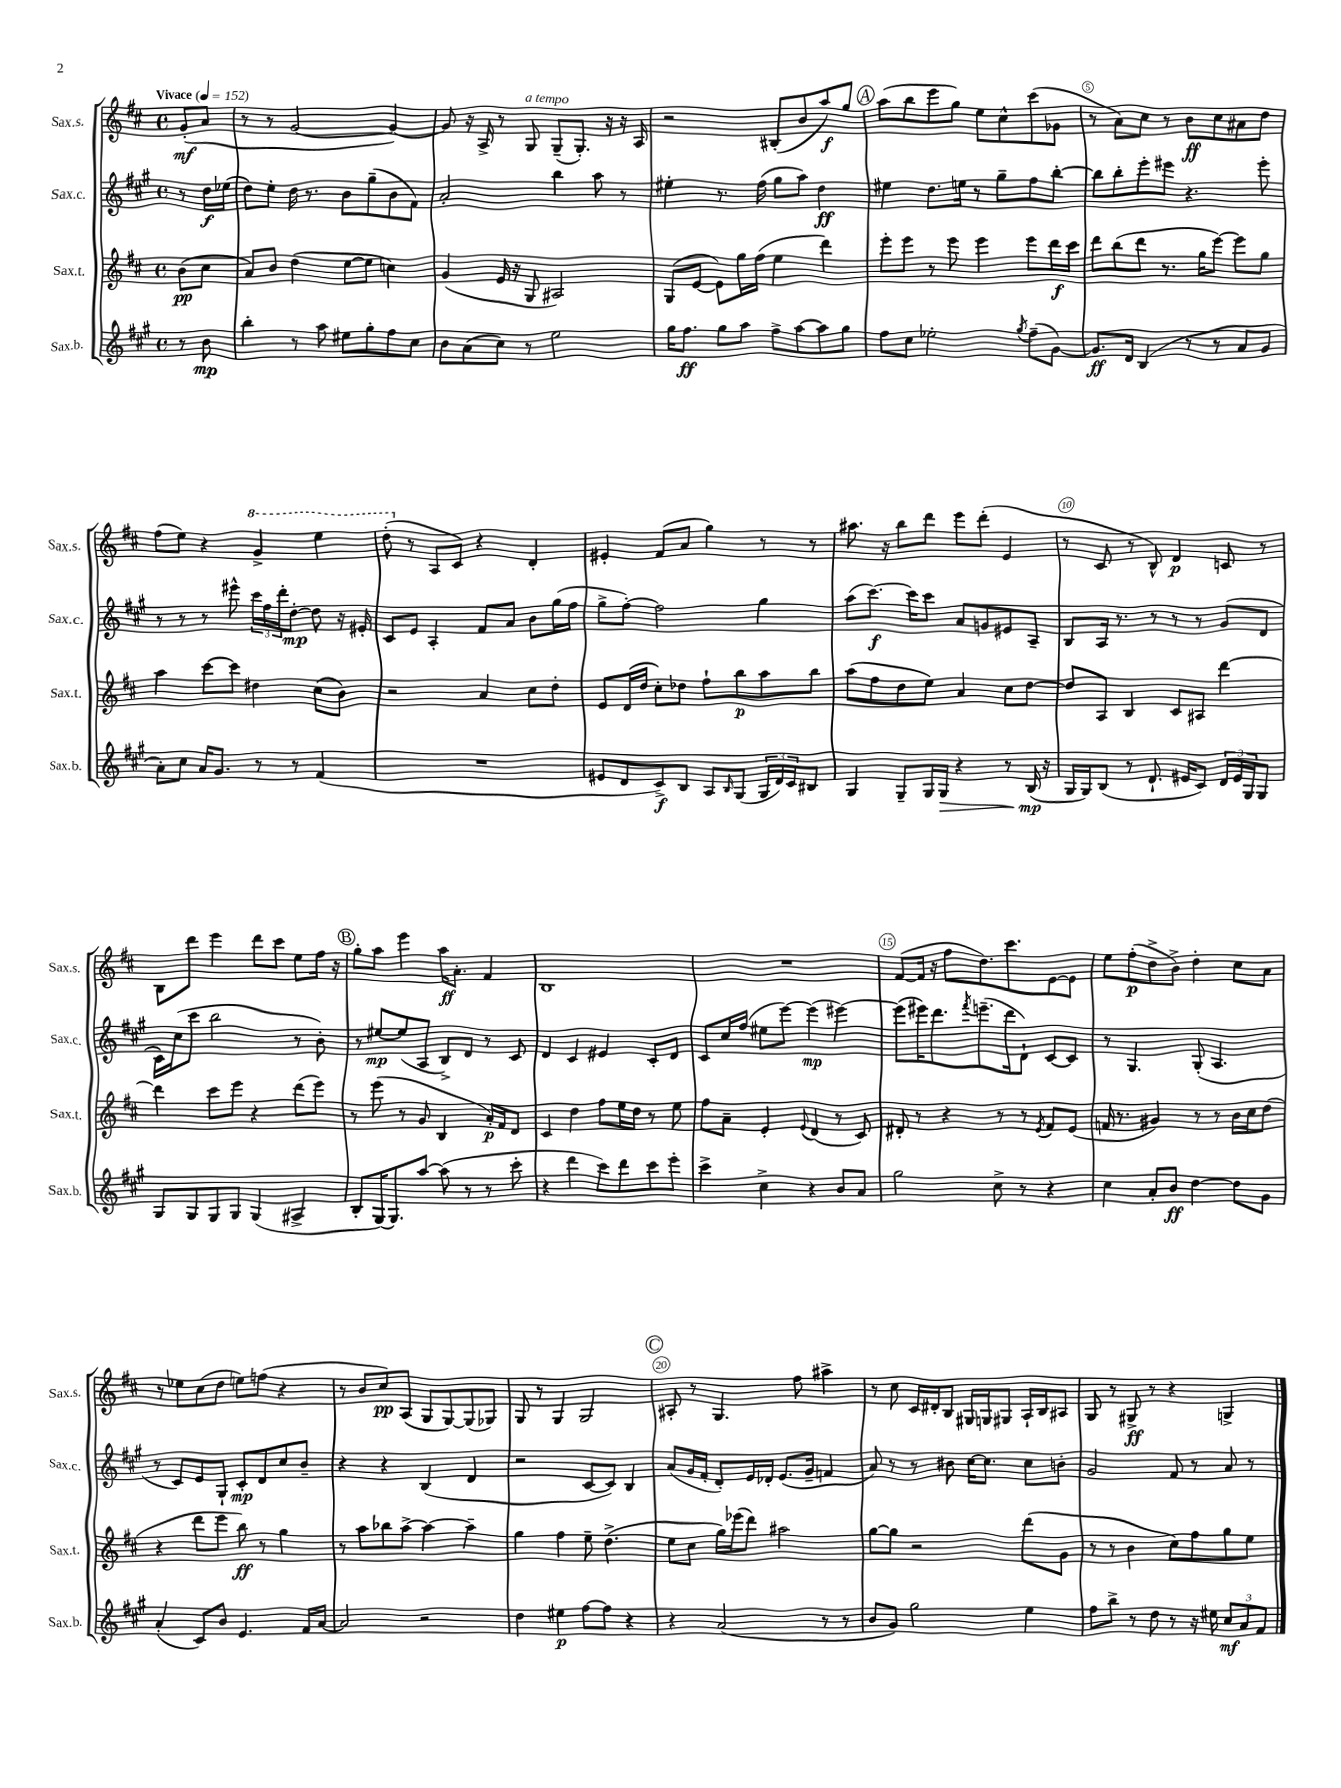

**kern	**kern	**kern	**kern
*staff4	*staff3	*staff2	*staff1
*clefG2	*clefG2	*clefG2	*clefG2
*k[f#c#g#]	*k[f#c#]	*k[f#c#g#]	*k[f#c#]
*M4/4	*M4/4	*M4/4	*M4/4
*met(c)	*met(c)	*met(c)	*met(c)
*MM152	*MM152	*MM152	*MM152
8r	(8b\L	8r	(8g'/L
8b\	8cc#\J	16dd\LL	8a/J
.	.	(16ee-\JJ	.
=	=	=	=
4bb'\	8a/L)	8dd\L)	8r
.	8b/J	8ee'\J	8r
8r	(4dd\	16dd\	[2g/
.	.	8.r	.
8aa\	.	.	.
8ee#\L	[8ee\L	8b\L	.
8gg#'\	8ee\]J	(8gg#~\	.
8ff#\	4cc\)	8b\	4g/_)
8cc#\J	.	8f#\J)	.
=	=	=	=
8b\L	(4g/	2a'/	8g/]
(8a\	.	.	16r
.	.	.	16A^/
8cc#\J)	16e/	.	8r
.	16r	.	.
8r	8G/	.	8G/
2ee\	2A#/)	4bb\	(8G~/L
.	.	.	8.G'/J)
.	.	8aa\	.
.	.	.	16r
.	.	8r	16r
.	.	.	16A/
=	=	=	=
16gg#\LK	(8G/L	4ee#'\	2r
8.ff#\J	.	.	.
.	[8e/J	.	.
8gg#\L	8e\]L)	8.r	.
8aa\J	16gg\L	.	.
.	(16ff#\JJ	(16ff#\	.
8ff#^\L	4ee\	8gg#\L	(8B#'/L
[8aa\	.	8aa\J)	8b/
8aa\]	4ddd\)	4dd\	8aa/)
8gg#\J	.	.	8gg/J
=	=	=	=
8ff#\L	8eee'\L	4ee#\	(8aa\L
8cc#\J	8eee\J	.	8bb\
2ee-'\	8r	8.dd\L	8eee\
.	8eee\	.	8gg\J)
.	.	16ee\Jk	.
.	4eee\	8r	8ee\L
.	.	8gg#~\L	8cc#^^\
8qgg#/	.	.	.
(8ff#~\L	8eee\L	8ff#\	(8ccc#\
[8g#\J)	16ddd\L	[8bb'\J	8g-\J
.	16ccc#\JJ	.	.
=	=	=	=
8.g#/]L	8ddd\L	8bb\]L	8r
.	(8bb\	8bb'\	8a\L)
16d/Jk	.	.	.
(4B/	8ddd\J	8eee'\	8cc#\J
.	8.r	8eee#\J	8r
8r	.	4.r	8b\L
.	16gg\LK	.	.
8r	[8eee\J)	.	8cc#\
8a/L	8eee\]L	.	8a#\
8g#/J	8gg\J	8eee#'\	8dd\J
=	=	=	=
8a'\L)	4aa\	8r	(8ff#\L
8cc#\J	.	8r	8ee\J)
16a/LK	[8ccc#\L	8r	4r
8.g#/J	.	.	.
.	8ccc#\]J	8eee#^^\	.
8r	4dd#\	24ccc#\LL	4gg^/
.	.	24ff#\	.
.	.	24ddd'\J	.
8r	.	[8dd'\J	.
(4f#/	(8cc#\L	8dd\]	4eee\
.	8b\J)	16r	.
.	.	16e#'/	.
=	=	=	=
1r	2r	8c#/L	(8ddd'\
.	.	8e/J	8r
.	.	4A'/	8A/L
.	.	.	8c#/J)
.	4a/	8f#/L	4r
.	.	8a/J	.
.	8cc#\L	8b\L	4d'/
.	8dd'\J	(16gg#\L	.
.	.	16ff#\JJ	.
=	=	=	=
8e#/L	8e/L	8gg#^\L	4e#'/
8d/	(16d/L	[8ff#'\J)	.
.	16dd/JJ	.	.
8c#^/)	8cc#'\L)	2ff#\]	(8f#/L
8B/J	8dd-\J	.	8a/J
8A/L	8ff#`\L	.	4gg\)
16qqB/	.	.	.
(8G#/J	8bb\	.	.
24G#/LL	8aa\	4gg#\	8r
24d/)	.	.	.
24c#/J	.	.	.
8B#/J	8bb\J	.	8r
=	=	=	=
4G#/	(8aa\L	(8aa\L	8.aa#\
.	8ff#\	[8.ccc#\J)	.
.	.	.	16r
8G#~/L	8dd\	.	8bb\L
.	.	16ccc#\]LK	.
16G#/L	8ee\J)	8ccc#\J	8ddd\J
16G#/JJ	.	.	.
4r	4a/	8a/L	8eee\L
.	.	8g/	(8ddd'\J
8r	8cc#\L	8e#/	4e/
(16B/	[8dd\J	8A~/J	.
16r	.	.	.
=	=	=	=
16G#/LL	8dd/]L	8B/L	8r
16G#/J)	.	.	.
(8B/J	8A/J	16A/Jk	8c#/
.	.	8.r	.
8r	4B/	.	8r
8.d`/	.	8r	8B^^/)
.	8c#/L	8r	4d/
16e#/LK	.	.	.
8c#/J)	8A#/J	8r	.
24d/LL	[4ddd\	(8g#/L	8c/
24e#/	.	.	.
24G#/J	.	.	.
8G#/J	.	8d/J	8r
=	=	=	=
8G#/L	4ddd\]	16c#\LL)	8B\L
.	.	(16cc#\J	.
8G#/	.	8ccc#\J	8ddd\J
8G#/	8ccc#\L	2bb\	4eee\
8G#/J	8eee\J	.	.
(4G#/	4r	.	8ddd\L
.	.	.	8ccc#\J
4A#^/	(8ddd\L	8r	8ee\L
.	8eee\J)	8b'\)	16ff#\Jk
.	.	.	16r
=	=	=	=
8B'/L	8r	8r	8gg'\L
[16G#/K)	(8eee\	[8ee#/L	8aa\J
8.G#/]	.	.	.
.	8r	(8ee#/]	4eee\
[8aa/J	8g/	8A/J	.
(8aa\]	4B/	8B^/L)	16aa\LK
.	.	.	8.a'\J
8r	.	8d/J	.
8r	16a'/LL)	8r	4f#/
.	16f#/J	.	.
8ccc#'\	8d/J	8c#/	.
=	=	=	=
4r	4c#/	4d/	1B
4ddd\	4dd\	4c#/	.
8ccc#\L)	8ff#\L	4e#/	.
8ddd\	16ee\L	.	.
.	16dd\JJ	.	.
8ccc#\	8r	8c#'/L	.
8eee'\J	8ee\	8d/J	.
=	=	=	=
4ccc#^\	8ff#\L	8c#/L	1r
.	8a~\J	16cc#/L	.
.	.	(16ff#/JJ	.
4cc#^\	4e'/	8ee#\L	.
.	.	[8eee\J)	.
.	8qqe/	.	.
4r	(4d/	(4eee\]	.
8b/L	8r	[4eee#\)	.
8a/J	8c#/)	.	.
=	=	=	=
2gg#\	8d#'/	(8eee#\]L	([8f#/L
.	8r	16eee#\K)	16f#/]Jk
.	.	8.ddd\	16r
.	4r	.	8ff#\L
.	.	8qfff#/	.
.	.	(8.eee~\	8.dd\)
8cc#^\	8r	.	.
.	.	16ddd\k	8.ccc#\
8r	8r	8d`\J)	.
.	8qe/	.	.
4r	8f#/L	[8c#/L	[8e\
.	(8e/J	8c#/]J	8e\]J
=	=	=	=
4cc#\	16f/	8r	8ee\L
.	8.r	.	.
.	.	4.G#/	(8ff#'\
8a'/L	4g#/)	.	8dd^\
8b/J	.	.	8b^\J)
[4dd\	8r	(8G#'/	4dd'\
.	8r	4.A/	.
8dd\]L	16b\LL	.	8cc#\L
.	16cc#\J	.	.
8g#\J	(8dd\J	.	8a\J
=	=	=	=
(4a'/	4r	8r	8r
.	.	8c#/L)	8ee-\L
8c#/L)	8ddd\L	8e/	(8cc#\
8b/J	8eee\J	8G#`/J	8dd\J
4.e/	8bb\)	8c#'/L	8ee\L)
.	8r	8d/	(8ff\J
.	4gg\	8cc#/	4r
16f#/LL	.	8b~/J	.
[16a/JJ	.	.	.
=	=	=	=
2a/]	8r	4r	8r
.	8aa\L	.	8b/L
.	8bb-\	4r	8cc#/)
.	[8aa^\J	.	(8A/J
2r	4aa\_	(4B/	8G/L
.	.	.	[8G/)
.	4aa~\]	4d/	(8G/]
.	.	.	8G-/J)
=	=	=	=
4dd\	4gg\	2r	8G/
.	.	.	8r
4ee#\	4ff#\	.	4G/
[8ff#\L	8ee~\	[8c#/L	2G/
8ff#\]J	(4.dd^\	8c#/]J)	.
4r	.	4B/	.
=	=	=	=
4r	8ee\L	(8a/L	8A#'/
.	8cc#\J	16g#/L	8r
.	.	16f#'/JJ	.
(2a/	16gg\LL)	8d'/L)	4.G/
.	(16eee-\J	.	.
.	8ddd\J)	16e/L	.
.	.	16d-'/JJ	.
.	2aa#\	(8.e/L	.
.	.	.	8ff#\
.	.	16g#~/Jk	.
8r	.	4f/	4aa#^\
8r	.	.	.
=	=	=	=
8b/L	[8gg\L	8a/)	8r
8g#/J)	8gg\]J	8r	8cc#\
2gg#\	2r	8r	16c#/LL
.	.	.	16d#'/J
.	.	8b#\	8B/J
.	.	[16cc#\LK	16G#/LL
.	.	8.cc#\]J	16G/J
.	.	.	8G#/J
4ee\	(8ddd\L	8cc#\L	16A`/LL
.	.	.	16B/J
.	8g\J	8b'\J	8A#/J
=	=	=	=
8ff#\L	8r	2g#/	8G/
8bb^\J	8r	.	8r
8r	4b\	.	8G#^/
8dd\	.	.	8r
8r	8cc#\L)	8f#/	4r
16r	8ff#\	8r	.
16ee#\	.	.	.
12cc#/L	8gg\	8a/	4G^/
12a/	.	.	.
.	8ee\J	8r	.
12f#/J	.	.	.
==	==	==	==
*-	*-	*-	*-
